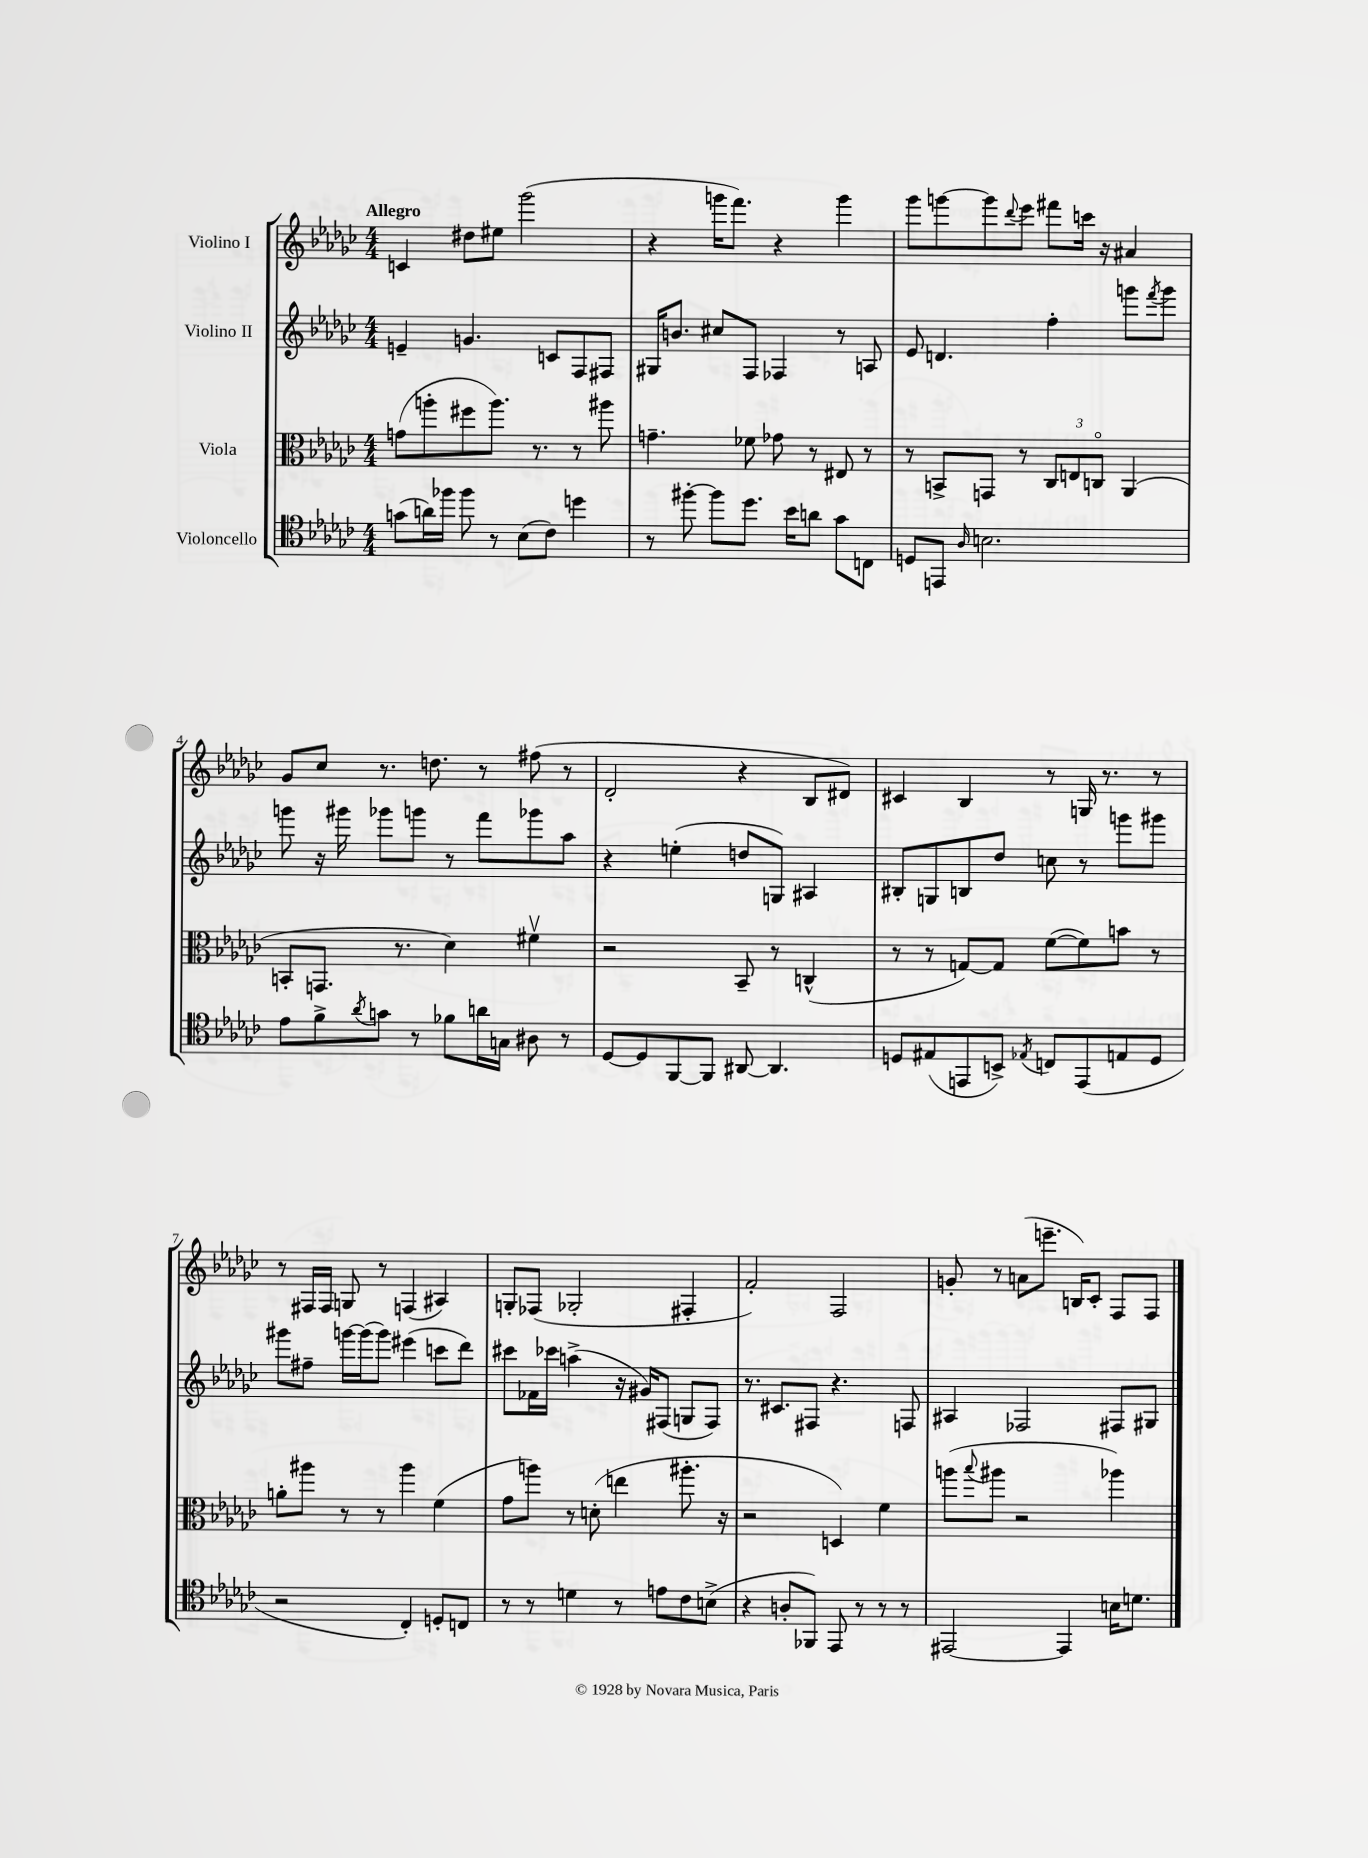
<<
\new StaffGroup <<
\new Staff = "s0" \with { instrumentName = "Violino I" } {
    \clef treble \key ges \major \numericTimeSignature \time 4/4 \tempo "Allegro"
    c'4 dis''8 eis''8 ges'''2( |
    r4 g'''16 f'''8.) r4 g'''4 |
    ges'''8 g'''8~ g'''8 \appoggiatura { des'''8 } ees'''8 fis'''8 c'''16 r16 ais'4 |
    ges'8 ces''8 r8. d''8. r8 fis''8( r8 |
    des'2-. r4 bes8 dis'8) |
    cis'4 bes4 r8 g16 r8. r8 |
    r8 fis16 fis16 g8 r8 f4( ais4) |
    g8-. fes8( ges2-. fis4-. |
    f'2-.) f2 |
    g'8-. r8 a'8( e'''8.-- b16) ces'8-. f8 f8 \bar "|." |
}
\new Staff = "s1" \with { instrumentName = "Violino II" } {
    \clef treble \key ges \major \numericTimeSignature \time 4/4
    e'4-- g'4. c'8 f8 fis8 |
    gis16 b'8. cis''8 f8 fes4 r8 a8 |
    ees'8 d'4. f''4-. g'''8 \acciaccatura { f'''8 } g'''8 |
    g'''8 r16 gis'''16 ges'''8 g'''8 r8 f'''8 ges'''8 aes''8 |
    r4 e''4-.( d''8 g8) ais4 |
    bis8-. g8 b8 des''8 c''8 r8 g'''8 gis'''8 |
    gis'''8 fis''8-- g'''16~ g'''16( g'''8) eis'''4( c'''8 des'''8) |
    cis'''8 fes'16 ces'''16 a''4->( r16 gis'16) fis8( g8 fis8) |
    r8. cis'8. fis8 r4. f8 |
    ais4 fes2 fis8 gis8 \bar "|." |
}
\new Staff = "s2" \with { instrumentName = "Viola" } {
    \clef alto \key ges \major \numericTimeSignature \time 4/4
    g'8( a''8-. fis''8 a''8.) r8. r8 ais''8 |
    g'4.-- fes'8 ges'8 r8 eis8 r8 |
    r8 b,8-> g,8 r8 \tuplet 3/2 { ces8 e8 c8\flageolet } aes,4( |
    b,8-. g,8. r8. des'4) fis'4\upbow |
    r2 bes,8-- r8 c4-^( |
    r8 r8 g8~) g8 f'8~( f'8) b'8 r8 |
    a'8-. ais''8 r8 r8 ais''4 f'4( |
    ges'8 a''8) r8 d'8-.( e''4 ais''8.-. r16 |
    r2 d4) f'4 |
    a''8( \appoggiatura { bes''8 } ais''8 r2 aes''4) \bar "|." |
}
\new Staff = "s3" \with { instrumentName = "Violoncello" } {
    \clef tenor \key ges \major \numericTimeSignature \time 4/4
    g'8( a'16) fes''16 fes''8 r8 bes8( ces'8) d''4 |
    r8 fis''8~-. fis''8 des''8. bes'16 a'8 ges'8 c8 |
    d8 e,8 \grace { aes16 } b2. |
    ees'8 f'8-> \acciaccatura { aes'8 } g'8 r8 fes'8 a'16 g16 ais8 r8 |
    des8~ des8 f,8~ f,8 ais,8~ ais,4. |
    d8 eis8( e,8 b,8->) \acciaccatura { ees8 } c8 e,8( e8 d8 |
    r2 ces4-.) d8-. c8 |
    r8 r8 d'4 r8 e'8 ces'8 b8->( |
    r4 a8-. fes,8) ees,8 r8 r8 r8 |
    eis,2~ eis,4 b16 d'8. \bar "|." |
}
>>
>>
